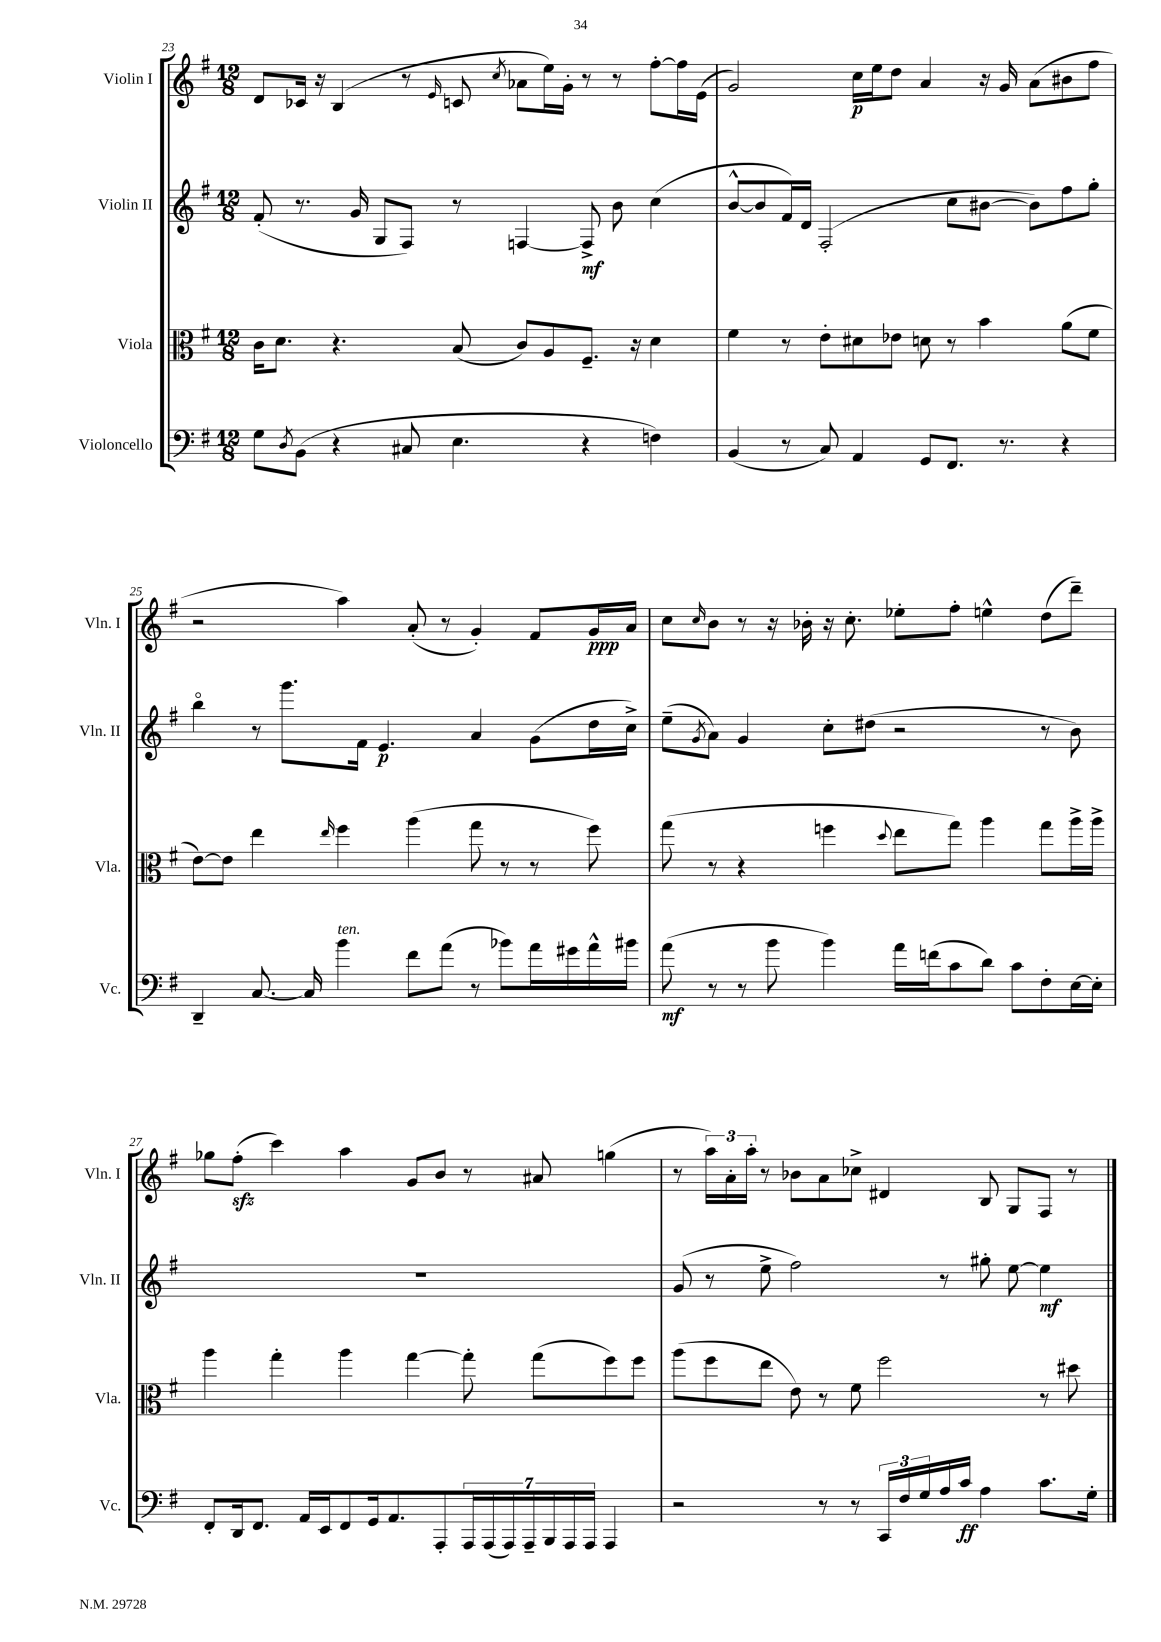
<<
\new StaffGroup <<
\new Staff = "s0" \with { instrumentName = "Violin I" shortInstrumentName = "Vln. I" } {
    \clef treble \key g \major \numericTimeSignature \time 12/8
    d'8 ces'16 r16 b4( r8 \grace { e'16 } c'8 \acciaccatura { c''8 } aes'8 e''16) g'16-. r8 r8 fis''8~-. fis''16 e'16( |
    g'2) c''16\p e''16 d''8 a'4 r16 g'16 a'8( bis'8 fis''8 |
    r2 a''4) a'8-.( r8 g'4-.) fis'8 g'16\ppp a'16 |
    c''8 \grace { c''16 } b'8 r8 r16 bes'16-. r16 c''8.-. ees''8-. fis''8-. e''4-^ d''8( d'''8--) |
    ges''8 fis''8-.\sfz( c'''4) a''4 g'8 b'8 r8 ais'8 g''4( |
    r8 \tuplet 3/2 { a''16) a'16-. a''16-. } r8 bes'8 a'8 ces''8-> dis'4 b8 g8 fis8 r8 \bar "|." |
}
\new Staff = "s1" \with { instrumentName = "Violin II" shortInstrumentName = "Vln. II" } {
    \clef treble \key g \major \numericTimeSignature \time 12/8
    fis'8-.( r8. g'16 g8 fis8) r8 f4~ f8->\mf b'8 c''4( |
    b'8~-^ b'8 fis'16) d'16 fis2-.( c''8 bis'8~ bis'8) fis''8 g''8-. |
    b''4\flageolet r8 g'''8. fis'16 e'4.\p a'4 g'8( d''16 c''16->) |
    e''8--( \acciaccatura { g'8 } a'8) g'4 c''8-. dis''8( r2 r8 b'8) |
    R1. |
    g'8( r8 e''8-> fis''2) r8 gis''8-. e''8~ e''4\mf \bar "|." |
}
\new Staff = "s2" \with { instrumentName = "Viola" shortInstrumentName = "Vla." } {
    \clef alto \key g \major \numericTimeSignature \time 12/8
    c'16 d'8. r4. b8( c'8) a8 fis8.-- r16 d'4 |
    fis'4 r8 e'8-. dis'8 ees'8 d'8 r8 b'4 a'8( fis'8 |
    e'8~) e'8 e''4 \grace { e''16 } fis''4 a''4( g''8 r8 r8 fis''8) |
    g''8( r8 r4 f''4 \appoggiatura { d''8 } e''8 g''8) a''4 g''8 a''16-> a''16-> |
    a''4 g''4-. a''4 g''4~ g''8-. g''8( fis''8) fis''8 |
    a''8( fis''8 e''8 e'8) r8 fis'8 fis''2 r8 dis''8 \bar "|." |
}
\new Staff = "s3" \with { instrumentName = "Violoncello" shortInstrumentName = "Vc." } {
    \clef bass \key g \major \numericTimeSignature \time 12/8
    g8 \acciaccatura { d8 } b,8( r4 cis8 e4. r4 f4) |
    b,4( r8 c8) a,4 g,8 fis,8. r8. r4 |
    d,4-- c8.~ c16 b'4^\markup { \italic "ten." } fis'8 a'8( r8 bes'8) a'16 gis'16 a'16-^ bis'16 |
    a'8\mf( r8 r8 b'8 b'4) a'16 f'16( c'8 d'8) c'8 fis8-. e16~ e16-. |
    fis,8-. d,16 fis,8. a,16 e,16 fis,8 g,16 a,8. a,,8-. \tuplet 7/4 { a,,16 a,,16( a,,16) a,,16-- b,,16 a,,16 a,,16 } a,,4 |
    r2 r8 r8 \tuplet 3/2 { c,16 fis16 g16 } a16 c'16\ff a4 c'8. g16-. \bar "|." |
}
>>
>>
\layout { \context { \Score currentBarNumber = #23 } }
